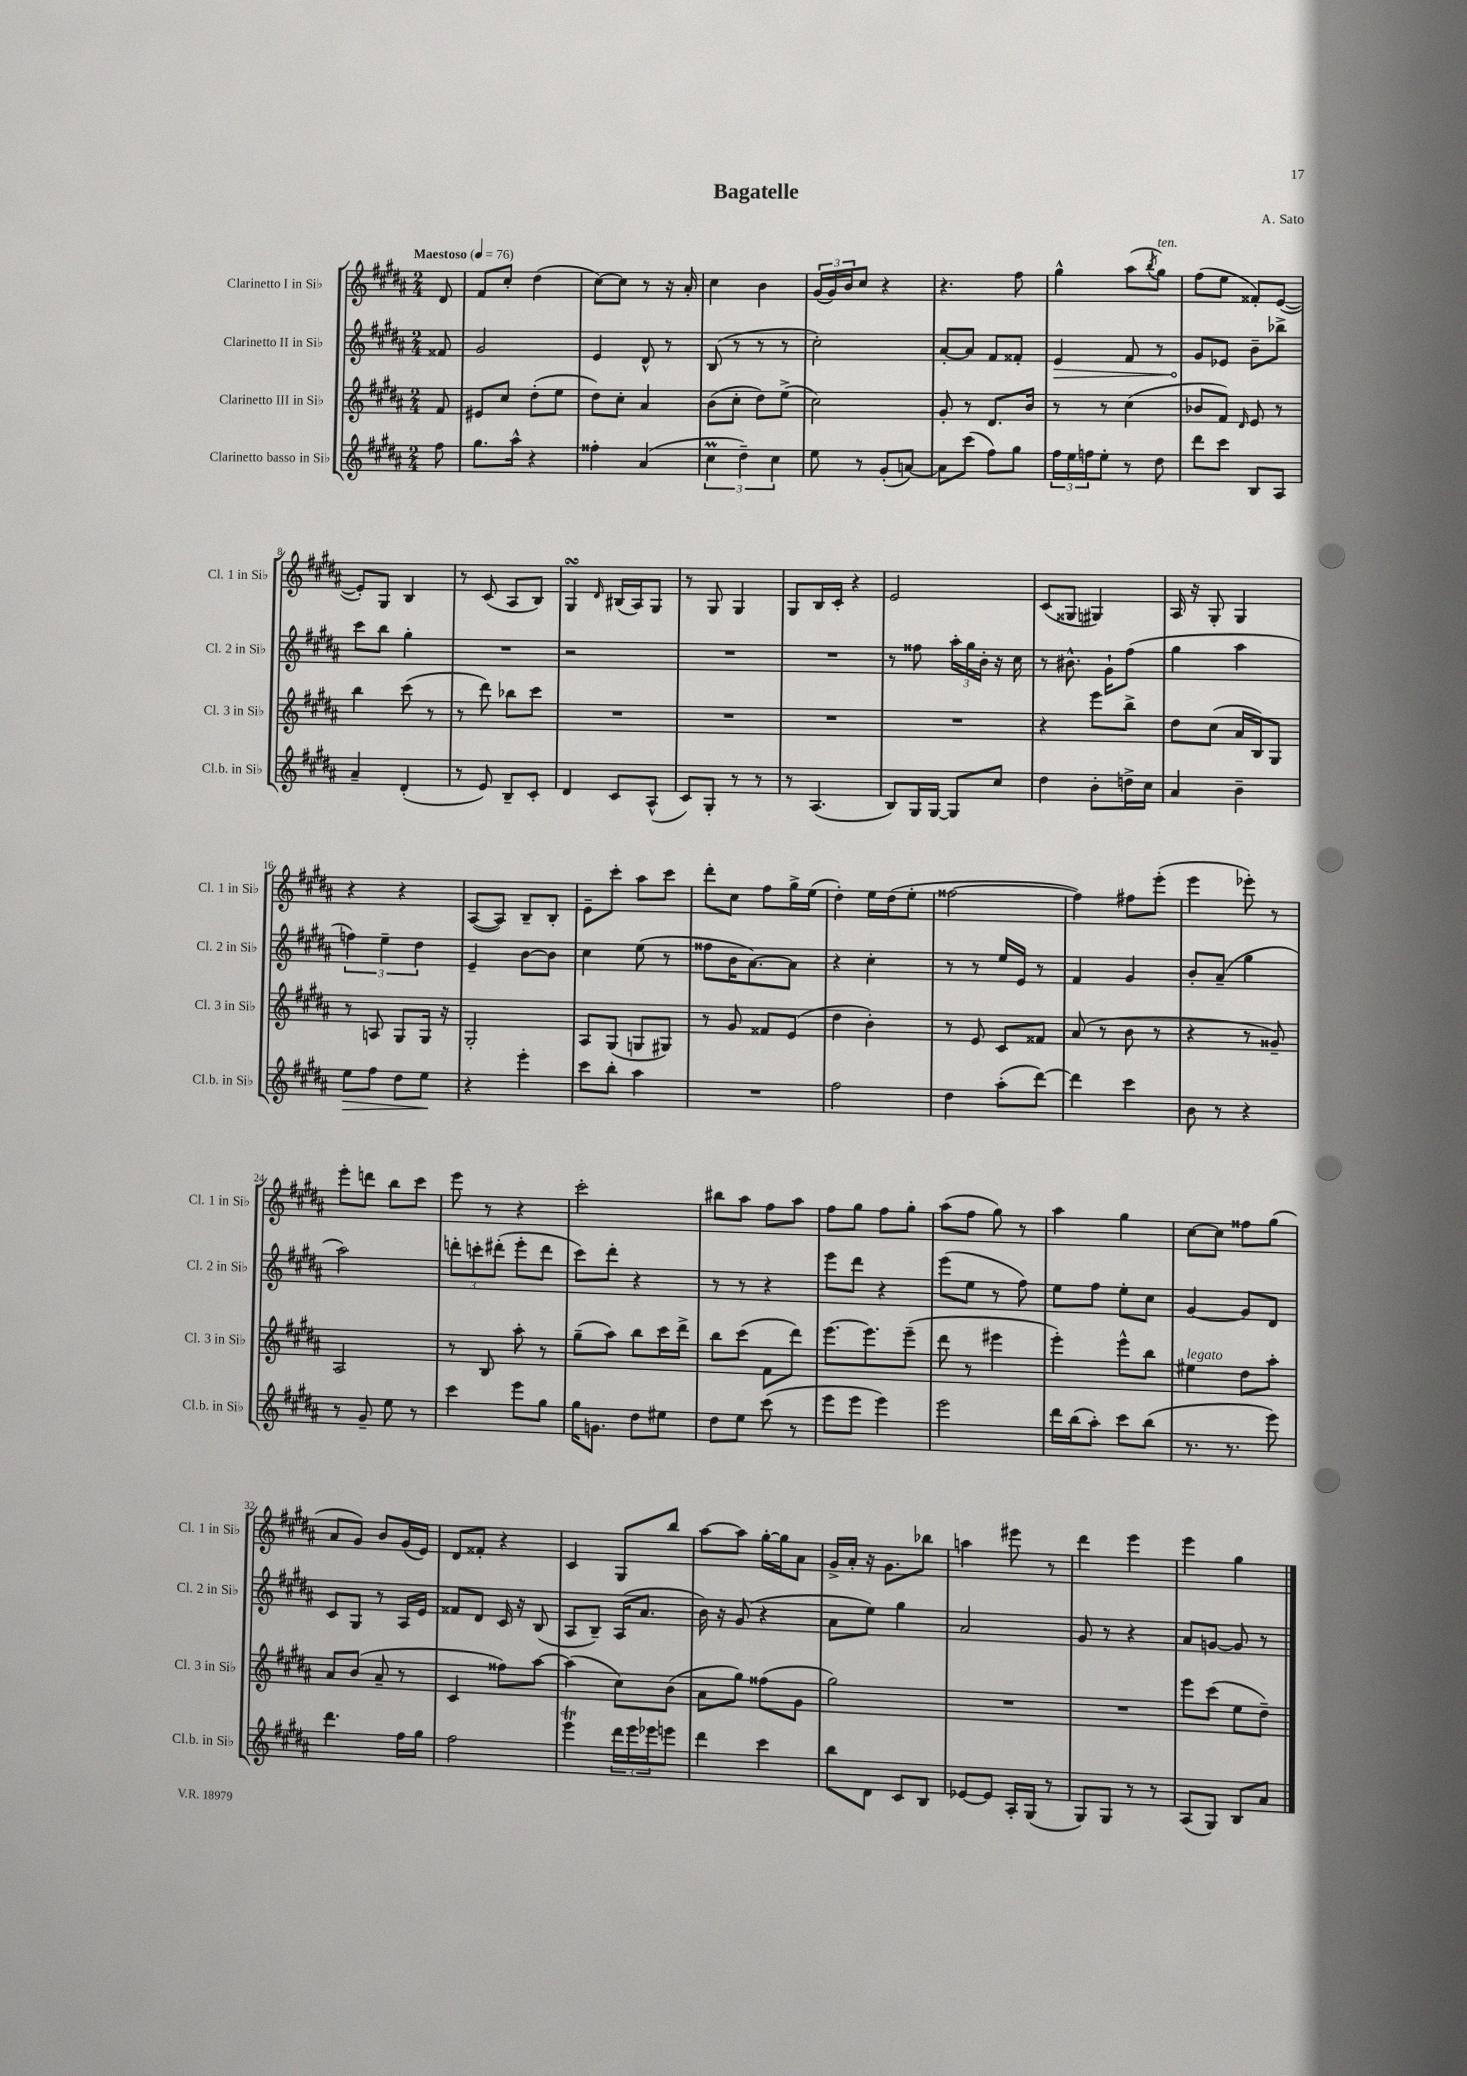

**kern	**kern	**kern	**kern
*staff4	*staff3	*staff2	*staff1
*clefG2	*clefG2	*clefG2	*clefG2
*k[f#c#g#d#a#]	*k[f#c#g#d#a#]	*k[f#c#g#d#a#]	*k[f#c#g#d#a#]
*M2/4	*M2/4	*M2/4	*M2/4
*MM76	*MM76	*MM76	*MM76
8ff#	8f#	8f##	8d#
=	=	=	=
8.gg#	8e#	2g#	8f#
.	8cc#	.	8cc#'
16aa#^^	.	.	.
4r	(8dd#'	.	(4dd#
.	8ee	.	.
=	=	=	=
4ff##'	8dd#)	4e	[8cc#)
.	8cc#'	.	8cc#]
(4a#	4a#	8d#^^	8r
.	.	8r	16r
.	.	.	16a#'
=	=	=	=
6cc#	(8b	(8B	4cc#
.	8cc#'	8r	.
6dd#~)	.	.	.
.	8dd#)	8r	4b
6cc#	.	.	.
.	(8ee^	8r	.
=	=	=	=
8ee	2cc#)	2cc#')	(24g#
.	.	.	24g#)
.	.	.	24b
8r	.	.	8cc#
(8g#'	.	.	4r
[8a)	.	.	.
=	=	=	=
8a]	8g#'	[8a#'	4.r
(8ccc#	8r	8a#]	.
8ff#)	8.d#	8f#	.
8gg#	.	8f##'	8ff#
.	16b	.	.
=	=	=	=
24ff#	8r	4e	4gg#^^
24ee	.	.	.
24ff	.	.	.
8ee'	8r	.	.
8r	(4cc#	8f#	(8aa#
.	.	.	8qbb
8dd#	.	8r	8gg#)
=	=	=	=
8ddd#	8b-	8g#	(8ff#
8ccc#	8f#)	8e-	8ee
.	16qqd#	.	.
8B	8e	8b~	8f##')
8A#	8r	8bb-^	([8e
=	=	=	=
4a#~	4bb	8ccc#	8e'])
.	.	8bb	8G#
(4d#'	(8ccc#	4gg#'	4B
.	8r	.	.
=	=	=	=
8r	8r	2r	8r
8e)	8ddd#)	.	(8c#
8B~	8bb-	.	8A#
8c#'	8ccc#	.	8B)
=	=	=	=
4d#	2r	2r	4G#
.	.	.	16qqd#
8c#	.	.	(16B#
.	.	.	16A#)
(8A#^^	.	.	8G#
=	=	=	=
8c#)	2r	2r	8r
8G#'	.	.	8G#
8r	.	.	4G#
8r	.	.	.
=	=	=	=
8r	2r	2r	8G#
(4.A#	.	.	16B
.	.	.	16c#'
.	.	.	4r
=	=	=	=
8B)	2r	8r	2e
16G#	.	8ff##	.
[16G#	.	.	.
8G#]	.	24aa#'	.
.	.	24gg#	.
.	.	24b'	.
8cc#	.	16r	.
.	.	16cc#	.
=	=	=	=
4dd#	4r	8r	(8c#
.	.	8.b#^^	8G##
8b'	8eee	.	4G#)
.	.	16g#`	.
16dd^	8bb^	(8ff#	.
16cc#	.	.	.
=	=	=	=
4a#	8dd#	4gg#	16A#
.	.	.	16r
.	(8cc#	.	8G#'
4b~	16a#	4aa#	4G#
.	16B)	.	.
.	8G#	.	.
=	=	=	=
8ee	8r	6ff)	4r
8ff#	8A	.	.
.	.	6ee~	.
8dd#	8G#	.	4r
.	.	6dd#	.
8ee	16G#	.	.
.	16r	.	.
=	=	=	=
4r	2G#'	4e~	([8A#
.	.	.	8A#])
4eee'	.	[8b	8B~
.	.	8b]	8B'
=	=	=	=
8ccc#	8A#	4cc#	8e~
8bb'	(8G#	.	8ccc#'
4aa#	8G	(8ee	8aa#
.	8G#)	8r	8ccc#
=	=	=	=
2r	8r	8ff##	8ddd#'
.	8g#	16b	8cc#
.	.	[8.a#)	.
.	8f##	.	8ff#
.	(8e	8a#]	16gg#^
.	.	.	(16ee
=	=	=	=
2ff#	4dd#	4r	4dd#')
.	4b')	4cc#'	16ee
.	.	.	(16dd#
.	.	.	8ee'
=	=	=	=
4dd#	8r	8r	[2ff##
.	8e	8r	.
(8aa#'	8c#	16ee	.
.	.	16e	.
[8ddd#)	8f##	8r	.
=	=	=	=
4ddd#]	(8a#	4f#	4ff##])
.	8r	.	.
4ccc#	8b	4g#	8ff#
.	8r	.	(8eee'
=	=	=	=
8b	4r	8b'	4eee
8r	.	(8a#~	.
4r	8r	4gg#	8eee-')
.	8g##~)	.	8r
=	=	=	=
8r	2A#	2aa#)	8eee'
8g#~	.	.	8ddd
8ee	.	.	8bb
8r	.	.	8ccc#
=	=	=	=
4ccc#	8r	12ddd'	8eee
.	.	12ccc'	.
.	8B	.	8r
.	.	(12ddd#'	.
8eee	8aa#'	8eee'	4r
8gg#	8r	8ddd#	.
=	=	=	=
16gg#	(8gg#~	8ccc#)	2ccc#'
8.g	.	.	.
.	8aa#)	8ddd#'	.
8dd#	8bb	4r	.
8ee#	16ccc#	.	.
.	16ddd#^	.	.
=	=	=	=
8dd#	8bb	8r	8bb#
8ee	(8ccc#	8r	8aa#
(8ccc#	8f#	4r	8ff#
8r	8ddd#)	.	8aa#
=	=	=	=
8eee	[8.eee	8eee	8ff#
8eee	.	8ddd#	8gg#
.	8.eee]	.	.
4eee)	.	4r	8ff#
.	(8eee~	.	8gg#'
=	=	=	=
2eee	8ddd#	(8eee	(8aa#
.	8r	8ee	8ff#
.	4eee#	8r	8gg#)
.	.	8ff#)	8r
=	=	=	=
16ddd#	4eee')	8ee	4aa#
(16bb	.	.	.
8aa#')	.	8ff#	.
8ccc#	8eee^^	8ee'	4gg#
(8bb	8bb	8cc#	.
=	=	=	=
8.r	4ee#	[4g#	[8cc#
.	.	.	8cc#]
8.r	.	.	.
.	8dd#	8g#]	8ff##
8eee)	8aa#'	8d#	(8gg#
=	=	=	=
4.ddd#	8a#	8c#	8a#
.	(8b	8G#	8g#)
.	8a#~	8r	8b
16ff#	8r	16A#	(16g#
16gg#	.	16e	16e)
=	=	=	=
2ff#	4c#	8f##	8d#
.	.	8d#	8f##'
.	8ff##)	16c#	4r
.	.	16r	.
.	[8aa#	(8B	.
=	=	=	=
4eee	(4aa#]	8A#	4c#
.	.	8B~)	.
24ddd#	8cc#)	(16A#	8G#
24eee	.	.	.
.	.	8.a#	.
24eee-	.	.	.
8eee	(8b	.	8bb
=	=	=	=
4ddd#	8a#	16b)	[8aa#
.	.	16r	.
.	8gg#)	(8g#	8aa#]
4ccc#	(8ff##	4r	[16gg#'
.	.	.	16gg#]
.	8g#	.	8a#
=	=	=	=
8bb	2gg#)	8a#	16g#^
.	.	.	16a#'
8d#	.	8ee)	16r
.	.	.	8.g#
8c#	.	4gg#	.
8B	.	.	8bb-
=	=	=	=
[8e-	2r	2a#	4aa
8e-]	.	.	.
16A#'	.	.	8eee#
(16G#	.	.	.
8r	.	.	8r
=	=	=	=
8G#)	2r	8g#	4ddd#
8G#	.	8r	.
8r	.	4r	4eee
8r	.	.	.
=	=	=	=
(8A#	8eee	8a#	4eee
8G#)	(8ccc#	[8g	.
8B	8ee	8g]	4gg#
8a#	8dd#~)	8r	.
==	==	==	==
*-	*-	*-	*-
